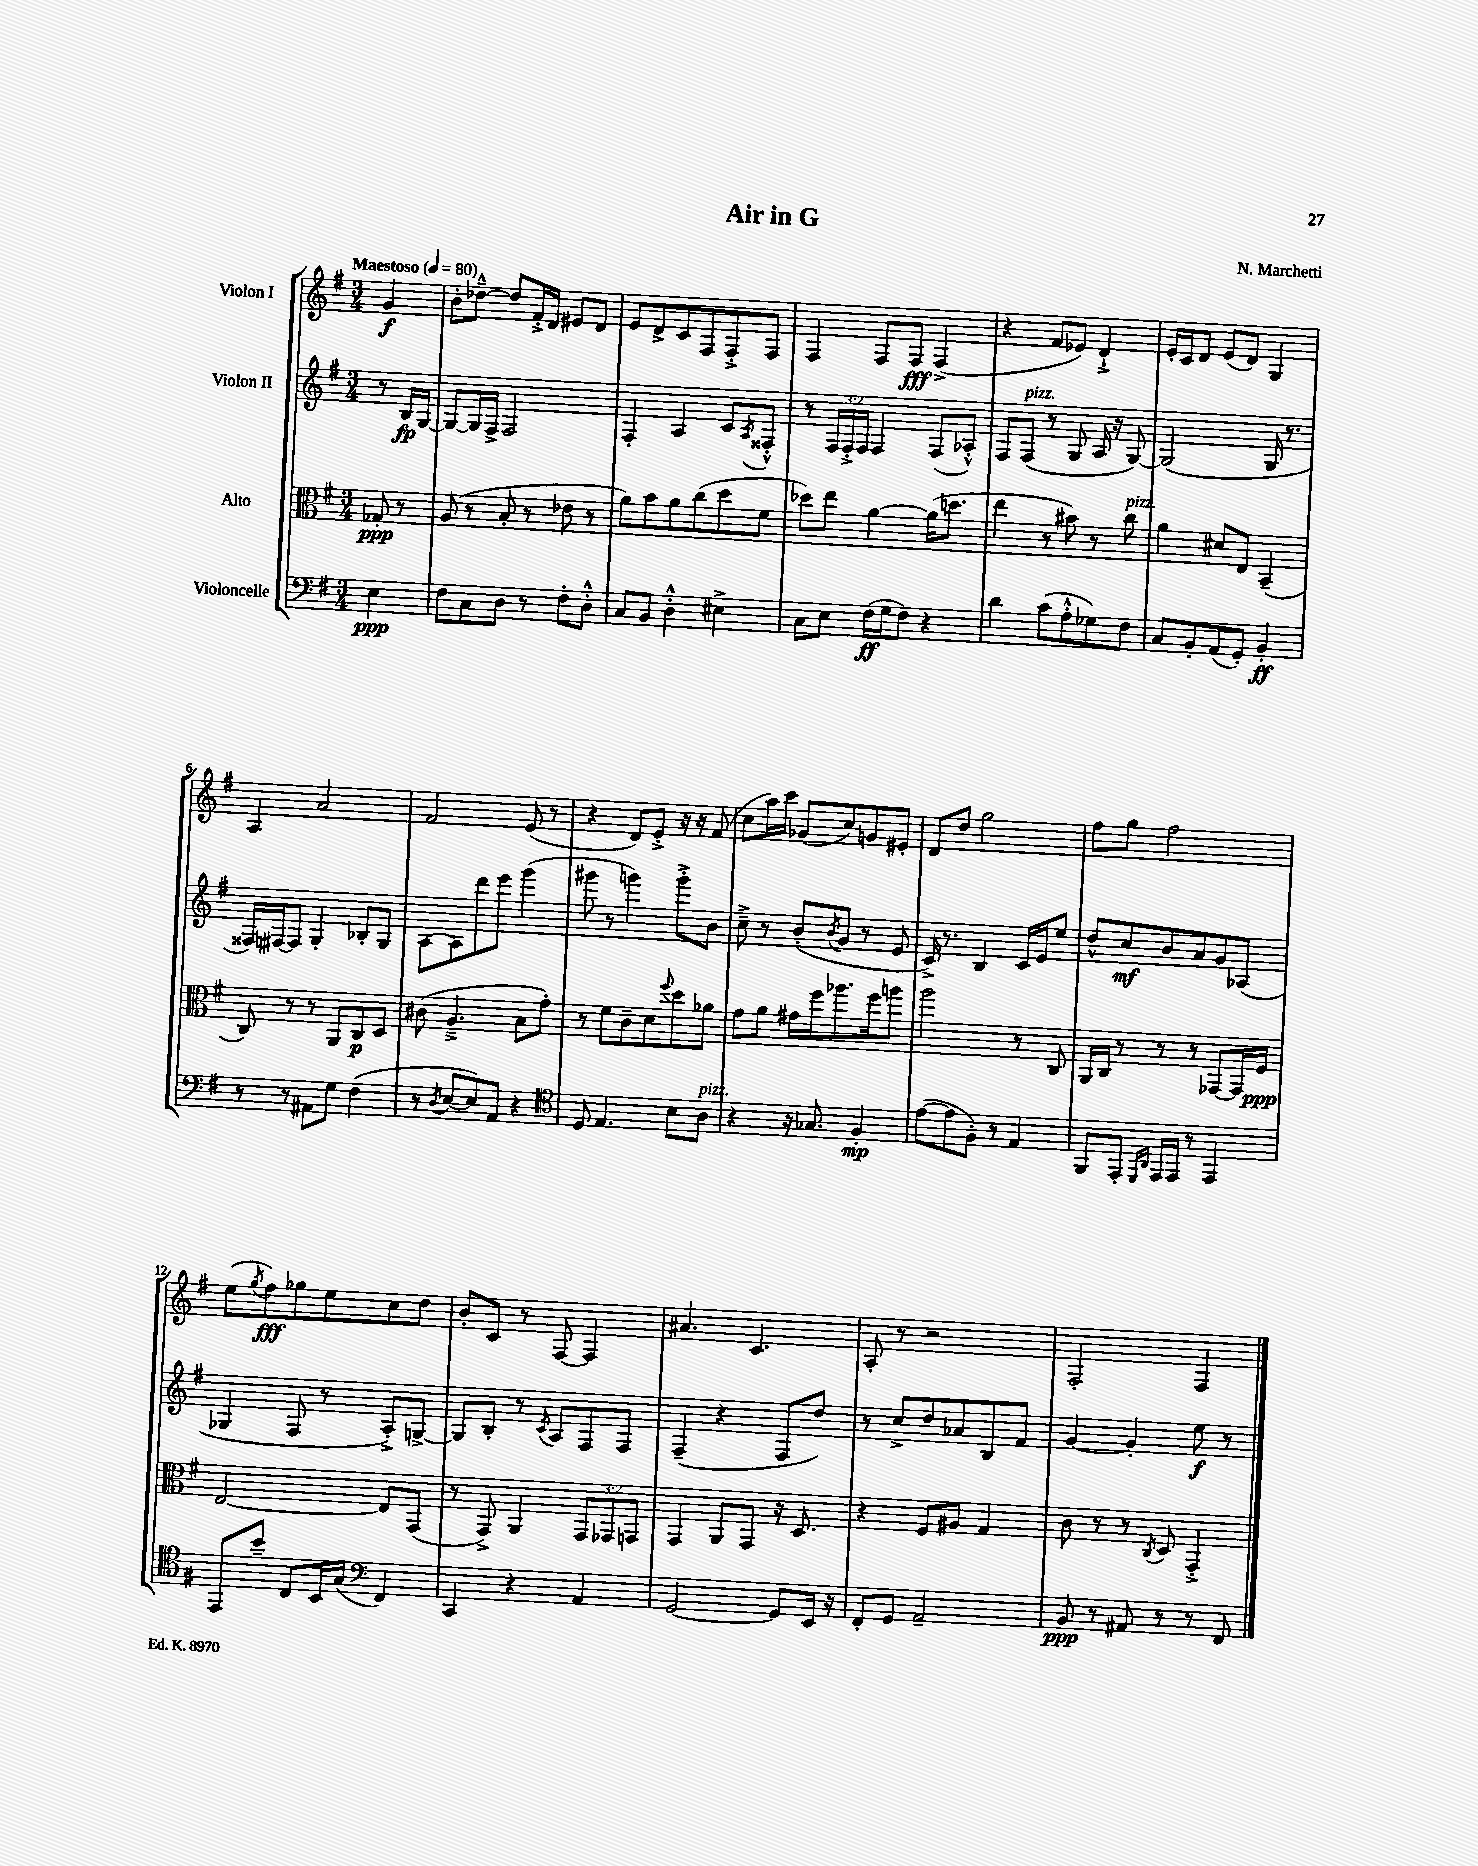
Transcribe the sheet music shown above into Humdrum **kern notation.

**kern	**kern	**kern	**kern
*staff4	*staff3	*staff2	*staff1
*clefF4	*clefC3	*clefG2	*clefG2
*k[f#]	*k[f#]	*k[f#]	*k[f#]
*M3/4	*M3/4	*M3/4	*M3/4
*MM80	*MM80	*MM80	*MM80
4E	8G-'	8r	4g
.	8r	16B	.
.	.	[16G	.
=	=	=	=
8F#	(8A	8G_	8b'
8C	8r	16G]	[8dd-~^^
.	.	16F#^	.
8D	8B'	2F#	8dd-]
8r	8r	.	16f#'^
.	.	.	16d
8F#'	8e-	.	8e#
8D'^^	8r	.	8d
=	=	=	=
8C	8a)	4F#'	8e
8BB	8b	.	8d^
4D'^^	8a	4A	8c
.	(8cc	.	8F#
4E#^	8dd	8c	8F#'^
.	.	8qA	.
.	8f#	8F##'^^	8F#
=	=	=	=
8C	8dd-)	8r	4F#
8E	8ee	24F#	.
.	.	24F#'^	.
.	.	24F#	.
(16F#	[4a	4F#	8F#
16G	.	.	.
8F#)	.	.	8F#
4r	(16a]	(8F#	(4F#^
.	8.dd	.	.
.	.	8A-'^^)	.
=	=	=	=
4d	4ee	8F#	4r
.	.	(8F#	.
(8c	8r	8r	8f#
8A'^^	8b#)	8G	8e-)
8G-)	8r	16A	4d`^
.	.	16r	.
8F#	8cc	[8G)	.
=	=	=	=
8C	4a	(2G]	16e'
.	.	.	16c
8BB'	.	.	8d
(8AA	8d#	.	(8e
8GG')	8E	.	8d)
4BB'	(4BB~	16G	4G
.	.	8.r	.
=	=	=	=
8r	8C)	16F##)	4A
.	.	[16F#	.
8r	8r	8F#]	.
8AA#	8r	4G'	2a
8G	8AA	.	.
(4F#	8C	8B-'	.
.	8D	8G	.
=	=	=	=
8r	(8c#	[8A	2f#
8qD	.	.	.
[8E	4.A~^	8A]	.
8E])	.	8ddd	.
8AA	.	8eee	.
4r	8B	(4ggg	(8e
.	8g')	.	8r
=	=	=	=
*clefC4	*	*	*
8D	8r	8ggg#	4r
4.E	8f#	8r	.
.	8c~	4ggg)	8d)
.	8d	.	8e'^
.	8qqff#	.	.
8B	8dd	8ggg'^	16r
.	.	.	16r
8A	8a-	8b	(8f#
=	=	=	=
4r	8g	8cc~^	8cc
.	8a	8r	16aa)
.	.	.	16ccc
16r	16g#	(8b'	(8g-
8.G-	16ff#	.	.
.	.	8qb	.
.	8.aa-	8g	8cc)
4F#'	.	8r	8g
.	16ff#	.	.
.	8aa	8e	8e#'
=	=	=	=
([8e	2aa	16c^)	8d
.	.	8.r	.
8e]	.	.	8dd
8F#')	.	4B	2gg
8r	.	.	.
4E	8r	16c	.
.	.	16e	.
.	8C	8ee	.
=	=	=	=
8FF#	16AA	8dd^^	8ff#
.	16C	.	.
8EE'	8r	8cc	8gg
16qqDD	.	.	.
16qqAA	.	.	.
16EE	8r	8b	2ff#
16EE	.	.	.
8r	8r	8a	.
4EE	[8GG-	8g	.
.	16GG-]	(8A-	.
.	16F#	.	.
=	=	=	=
8EE	[2E	4G-	(8ee
.	.	.	8qgg
8b~	.	.	8ff#)
8C	.	8F#	8gg-
16BB	.	8r	8ee
(16G	.	.	.
*clefF4	*	*	*
4FF#)	8E]	8A'^)	8cc
.	(8GG	[8G^	8dd
=	=	=	=
4CC	8r	8G]	8b'
.	8GG^)	8B'	8c
4r	4AA	8r	8r
.	.	8qc	.
.	.	8A	[8F#
4AA	12GG	8F#	4F#]
.	12GG-	.	.
.	.	8F#	.
.	12GG	.	.
=	=	=	=
[2GG	4GG	(4F#~	4.a#
.	8AA	4r	.
.	8GG	.	4.c
8GG]	16r	8F#	.
.	8.D	.	.
16EE	.	8dd)	.
16r	.	.	.
=	=	=	=
8FF#'	4r	8r	8A'
8GG	.	8cc^	8r
2AA~	8F#	8dd	2r
.	8A#	8a-	.
.	4G	8B	.
.	.	8f#	.
=	=	=	=
8BB	8c	[4g	2F#'
8r	8r	.	.
8AA#	8r	4g']	.
.	8qC	.	.
8r	8D	.	.
8r	4GG'^	8ee	4F#
8FF#	.	8r	.
==	==	==	==
*-	*-	*-	*-
